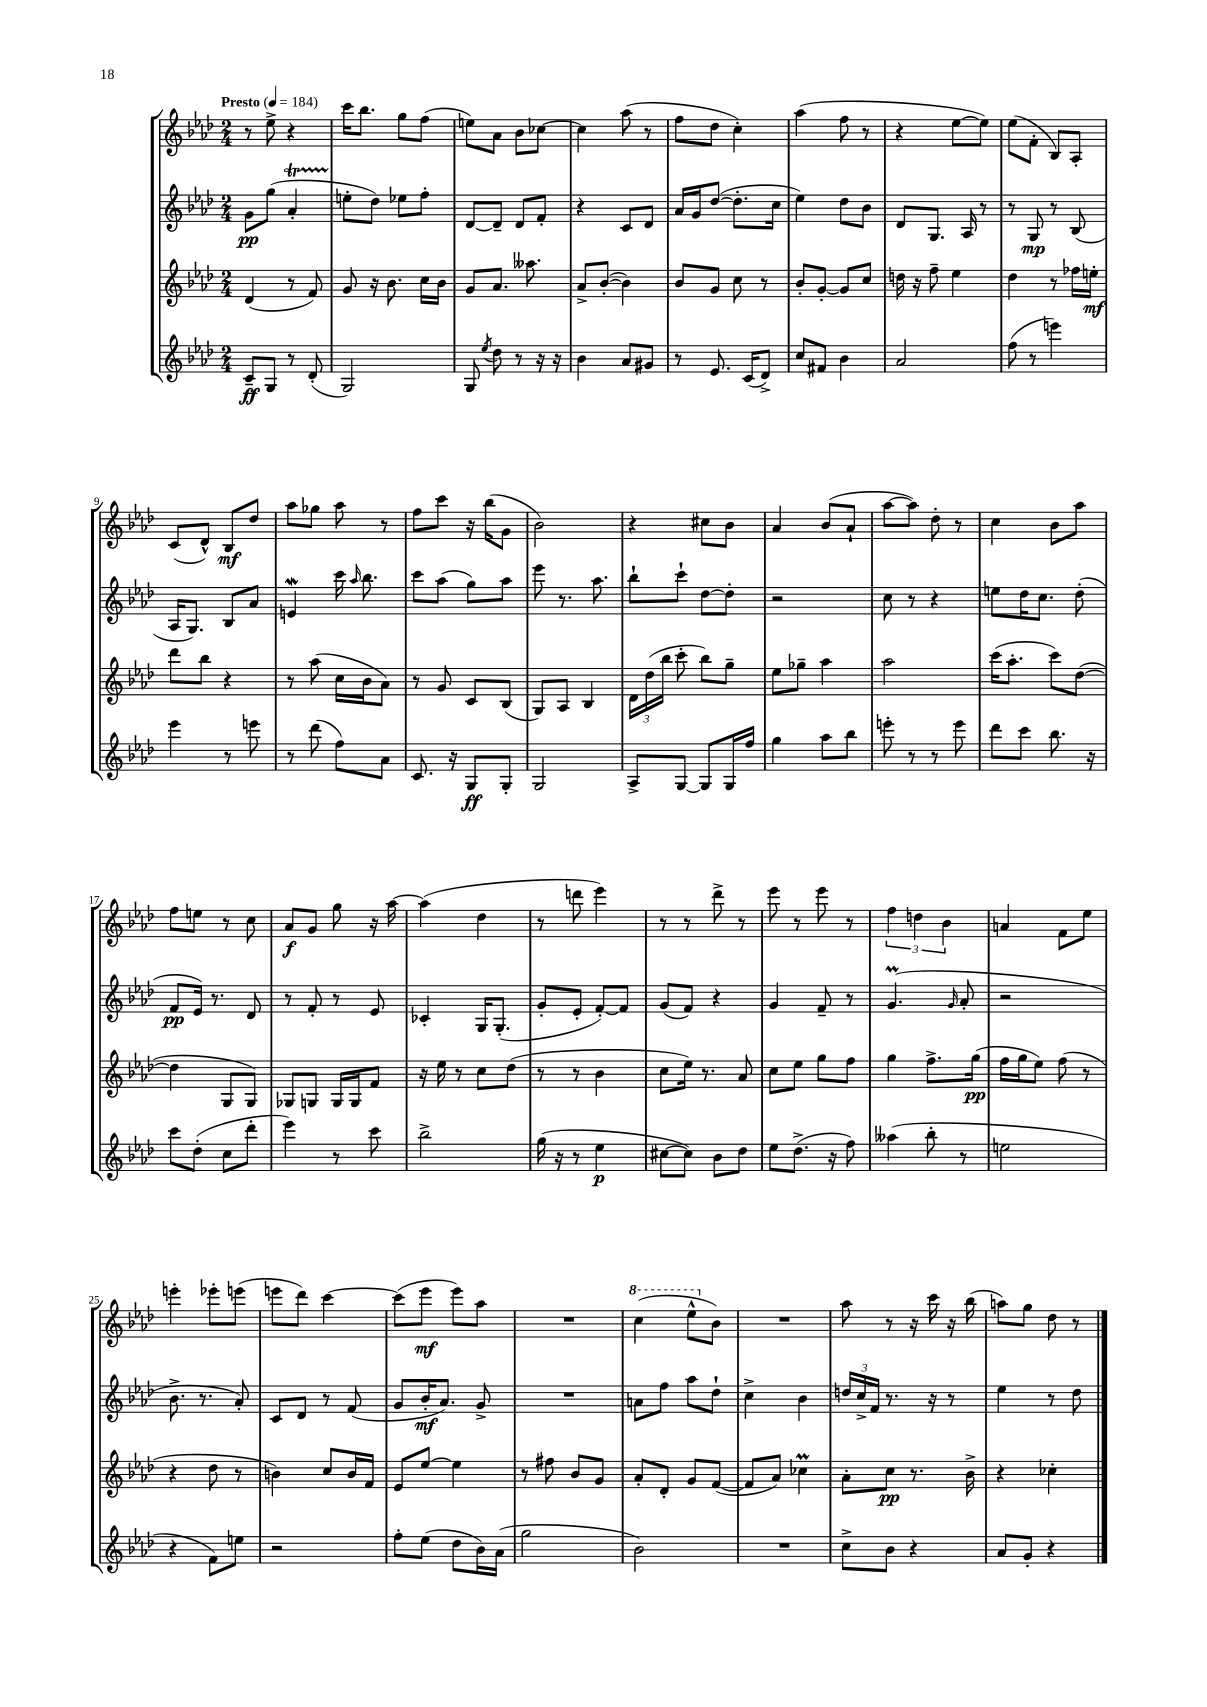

**kern	**dynam	**kern	**dynam	**kern	**dynam	**kern	**dynam
*part4	*part4	*part3	*part3	*part2	*part2	*part1	*part1
*staff4	*staff4	*staff3	*staff3	*staff2	*staff2	*staff1	*staff1
*clefG2	*	*clefG2	*	*clefG2	*	*clefG2	*
*k[b-e-a-d-]	*	*k[b-e-a-d-]	*	*k[b-e-a-d-]	*	*k[b-e-a-d-]	*
*M2/4	*	*M2/4	*	*M2/4	*	*M2/4	*
*MM184	*	*MM184	*	*MM184	*	*MM184	*
=1	=1	=1	=1	=1	=1	=1	=1
!	!	!	!	!	!	!LO:TX:a:B:t=Presto	!
8c~/L	ff	(4d-/	.	8g\L	pp	8r	.
8G/J	.	.	.	(8gg\J	.	8ee-^\	.
8r	.	8r	.	4a-T'/	.	4r	.
(8d-'/	.	8f/)	.	.	.	.	.
=2	=2	=2	=2	=2	=2	=2	=2
2G/)	.	8g/	.	8een'\L	.	16ccc\KL	.
.	.	.	.	.	.	8.bb-\J	.
.	.	16r	.	8dd-\J)	.	.	.
.	.	8.b-\	.	.	.	.	.
.	.	.	.	8ee-X\L	.	8gg\L	.
.	.	16cc\LL	.	8ff'\J	.	(8ff\J	.
.	.	16b-\JJ	.	.	.	.	.
=3	=3	=3	=3	=3	=3	=3	=3
8G/	.	8g/L	.	[8d-/L	.	8een\L)	.
8qee-/	.	.	.	.	.	.	.
8dd-\	.	8.a-/J	.	8d-~/J]	.	8a-\J	.
8r	.	.	.	8d-/L	.	8b-\L	.
.	.	8.aa--X\	.	.	.	.	.
16r	.	.	.	8f'/J	.	[8cc-X\J	.
16r	.	.	.	.	.	.	.
=4	=4	=4	=4	=4	=4	=4	=4
4b-\	.	8a-^/L	.	4r	.	4cc-\]	.
.	.	([8b-'/J	.	.	.	.	.
8a-/L	.	4b-\])	.	8c/L	.	(8aa-\	.
8g#X/J	.	.	.	8d-/J	.	8r	.
=5	=5	=5	=5	=5	=5	=5	=5
8r	.	8b-/L	.	16a-/LL	.	8ff\L	.
.	.	.	.	16g/J	.	.	.
8.e-/	.	8g/J	.	([8dd-/J	.	8dd-\J	.
.	.	8cc\	.	8.dd-'\L]	.	4cc'\)	.
(16c/KL	.	.	.	.	.	.	.
8d-^/J)	.	8r	.	.	.	.	.
.	.	.	.	16cc\Jk	.	.	.
=6	=6	=6	=6	=6	=6	=6	=6
8cc/L	.	8b-'/L	.	4ee-\)	.	(4aa-\	.
8f#X/J	.	[8g'/J	.	.	.	.	.
4b-\	.	8g/L]	.	8dd-\L	.	8ff\	.
.	.	8cc/J	.	8b-\J	.	8r	.
=7	=7	=7	=7	=7	=7	=7	=7
2a-/	.	16ddn\	.	8d-/L	.	4r	.
.	.	16r	.	.	.	.	.
.	.	8ff~\	.	8.G/J	.	.	.
.	.	4ee-\	.	.	.	[8ee-\L	.
.	.	.	.	16A-/	.	.	.
.	.	.	.	8r	.	8ee-\J])	.
=8	=8	=8	=8	=8	=8	=8	=8
(8ff\	.	4dd-\	.	8r	.	(8ee-\L	.
8r	.	.	.	8G/	mp	8f'\J	.
4eeen\)	.	8r	.	8r	.	8B-/L)	.
.	.	16ff-X\LL	.	(8B-/	.	8A-'/J	.
.	.	16een'\JJ	mf	.	.	.	.
!!LO:LB:g=z
=9	=9	=9	=9	=9	=9	=9	=9
4eee-\	.	8ddd-\L	.	16A-/KL	.	(8c/L	.
.	.	.	.	8.G/J)	.	.	.
.	.	8bb-\J	.	.	.	8d-^^/J)	.
8r	.	4r	.	8B-/L	.	8B-/L	mf
8eeen\	.	.	.	8a-/J	.	8dd-/J	.
=10	=10	=10	=10	=10	=10	=10	=10
8r	.	8r	.	4enW/	.	8aa-\L	.
(8ddd-\	.	(8aa-\	.	.	.	8gg-X\J	.
8ff\L)	.	16cc\LL	.	16ccc\	.	8aa-\	.
.	.	.	.	16qqaa-/	.	.	.
.	.	16b-\J	.	8.bb-\	.	.	.
8a-\J	.	8a-\J)	.	.	.	8r	.
=11	=11	=11	=11	=11	=11	=11	=11
8.c/	.	8r	.	8ccc\L	.	8ff\L	.
.	.	8g/	.	(8aa-\J	.	8ccc\J	.
16r	.	.	.	.	.	.	.
8G/L	ff	8c/L	.	8gg\L)	.	16r	.
.	.	.	.	.	.	(16bb-\KL	.
8G'/J	.	(8B-/J	.	8aa-\J	.	8g\J	.
=12	=12	=12	=12	=12	=12	=12	=12
2G/	.	8G/L)	.	8eee-\	.	2b-\)	.
.	.	8A-/J	.	8.r	.	.	.
.	.	4B-/	.	.	.	.	.
.	.	.	.	8.aa-\	.	.	.
=13	=13	=13	=13	=13	=13	=13	=13
8A-^/L	.	24d-\LL	.	8bb-`\L	.	4r	.
.	.	(24dd-\	.	.	.	.	.
.	.	24bb-\JJ	.	.	.	.	.
[8G/J	.	8ccc'\	.	8ccc`\J	.	.	.
8G/L]	.	8bb-\L)	.	[8dd-\L	.	8cc#X\L	.
16G/L	.	8gg~\J	.	8dd-'\J]	.	8b-\J	.
16ff/JJ	.	.	.	.	.	.	.
=14	=14	=14	=14	=14	=14	=14	=14
4gg\	.	8ee-\L	.	2r	.	4a-/	.
.	.	8gg-X~\J	.	.	.	.	.
8aa-\L	.	4aa-\	.	.	.	(8b-/L	.
8bb-\J	.	.	.	.	.	8a-`/J	.
=15	=15	=15	=15	=15	=15	=15	=15
8eeen'\	.	2aa-\	.	8cc\	.	[8aa-\L	.
8r	.	.	.	8r	.	8aa-\J])	.
8r	.	.	.	4r	.	8dd-'\	.
8eee\	.	.	.	.	.	8r	.
=16	=16	=16	=16	=16	=16	=16	=16
8ddd-\L	.	(16ccc\KL	.	8een\L	.	4cc\	.
.	.	8.aa-'\J	.	.	.	.	.
8ccc\J	.	.	.	16dd-\K	.	.	.
.	.	.	.	8.cc\J	.	.	.
8.bb-\	.	8ccc\L)	.	.	.	8b-\L	.
.	.	([8dd-\J	.	(8dd-'\	.	8aa-\J	.
16r	.	.	.	.	.	.	.
!!LO:LB:g=z
=17	=17	=17	=17	=17	=17	=17	=17
8ccc\L	.	4dd-\]	.	8f/L	pp	8ff\L	.
(8dd-'\J	.	.	.	16e-/Jk)	.	8een\J	.
.	.	.	.	8.r	.	.	.
8cc\L	.	8G/L	.	.	.	8r	.
8ddd-'\J	.	8G/J)	.	8d-/	.	8cc\	.
=18	=18	=18	=18	=18	=18	=18	=18
4eee-\)	.	8G-X/L	.	8r	.	8a-/L	f
.	.	8Gn/J	.	8f'/	.	8g/J	.
8r	.	16G/LL	.	8r	.	8gg\	.
.	.	16G/J	.	.	.	.	.
8ccc\	.	8f/J	.	8e-/	.	16r	.
.	.	.	.	.	.	[16aa-\	.
=19	=19	=19	=19	=19	=19	=19	=19
2bb-^\	.	16r	.	4c-X'/	.	(4aa-\]	.
.	.	16ee-\	.	.	.	.	.
.	.	8r	.	.	.	.	.
.	.	8cc\L	.	16G/KL	.	4dd-\	.
.	.	.	.	(8.G'/J	.	.	.
.	.	(8dd-\J	.	.	.	.	.
=20	=20	=20	=20	=20	=20	=20	=20
(16gg\	.	8r	.	8g'/L	.	8r	.
16r	.	.	.	.	.	.	.
8r	.	8r	.	8e-'/J	.	8dddn\	.
4ee-\	p	4b-\	.	[8f'/L)	.	4eee-\)	.
.	.	.	.	8f/J]	.	.	.
=21	=21	=21	=21	=21	=21	=21	=21
[8cc#X\L	.	8cc\L	.	(8g/L	.	8r	.
8cc#\J])	.	16ee-\Jk)	.	8f/J)	.	8r	.
.	.	8.r	.	.	.	.	.
8b-\L	.	.	.	4r	.	8ddd-^\	.
8dd-\J	.	8a-/	.	.	.	8r	.
=22	=22	=22	=22	=22	=22	=22	=22
8ee-\L	.	8cc\L	.	4g/	.	8eee-\	.
(8.dd-^\J	.	8ee-\J	.	.	.	8r	.
.	.	8gg\L	.	8f~/	.	8eee-\	.
16r	.	.	.	.	.	.	.
8ff\)	.	8ff\J	.	8r	.	8r	.
=23	=23	=23	=23	=23	=23	=23	=23
(4aa--X\	.	4gg\	.	(4.gm/	.	6ff\	.
.	.	.	.	.	.	6ddn\	.
8bb-'\	.	8.ff^\L	.	.	.	.	.
.	.	.	.	.	.	6b-\	.
.	.	.	.	16qqg/	.	.	.
8r	.	.	.	8a-'/	.	.	.
.	.	(16gg\Jk	pp	.	.	.	.
=24	=24	=24	=24	=24	=24	=24	=24
2een\	.	16ff\LL	.	2r	.	4an/	.
.	.	16gg\J	.	.	.	.	.
.	.	8ee-\J)	.	.	.	.	.
.	.	(8ff\	.	.	.	8f\L	.
.	.	8r	.	.	.	8ee-\J	.
!!LO:LB:g=z
=25	=25	=25	=25	=25	=25	=25	=25
4r	.	4r	.	8.b-^\	.	4eeen'\	.
.	.	.	.	8.r	.	.	.
8f\L)	.	8dd-\	.	.	.	8eee-X'\L	.
8een\J	.	8r	.	8a-'/)	.	(8eeen\J	.
=26	=26	=26	=26	=26	=26	=26	=26
2r	.	4bn\)	.	8c/L	.	8eeen\L	.
.	.	.	.	8d-/J	.	8ddd-\J)	.
.	.	8cc/L	.	8r	.	[4ccc\	.
.	.	16b/L	.	(8f/	.	.	.
.	.	16f/JJ	.	.	.	.	.
=27	=27	=27	=27	=27	=27	=27	=27
8ff'\L	.	8e-/L	.	8g/L	.	(8ccc\L]	.
(8ee-\J	.	[8ee-/J	.	16b-'/K	mf	8eee-\J	mf
.	.	.	.	8.a-/J)	.	.	.
8dd-\L	.	4ee-\]	.	.	.	8eee-\L)	.
16b-\L)	.	.	.	8g^/	.	8aa-\J	.
(16a-\JJ	.	.	.	.	.	.	.
=28	=28	=28	=28	=28	=28	=28	=28
2gg\	.	8r	.	2r	.	2r	.
.	.	8ff#X\	.	.	.	.	.
.	.	8b-/L	.	.	.	.	.
.	.	8g/J	.	.	.	.	.
=29	=29	=29	=29	=29	=29	=29	=29
*	*	*	*	*	*	*8va	*
2b-\)	.	8a-'/L	.	8an\L	.	(4ccc\	.
.	.	8d-'/J	.	8ff\J	.	.	.
.	.	8g/L	.	8aa-\L	.	8eee-^^\L	.
*	*	*	*	*	*	*X8va	*
.	.	([8f/J	.	8dd-`\J	.	8b-\J)	.
=30	=30	=30	=30	=30	=30	=30	=30
2r	.	8f/L]	.	4cc^\	.	2r	.
.	.	8a-/J)	.	.	.	.	.
.	.	4cc-XM\	.	4b-\	.	.	.
=31	=31	=31	=31	=31	=31	=31	=31
8cc^\L	.	8a-'\L	.	24ddn/LL	.	8aa-\	.
.	.	.	.	24cc^/	.	.	.
.	.	.	.	24f/JJ	.	.	.
8b-\J	.	8cc\J	pp	8.r	.	8r	.
4r	.	8.r	.	.	.	16r	.
.	.	.	.	16r	.	16ccc\	.
.	.	.	.	8r	.	16r	.
.	.	16b-^\	.	.	.	(16bb-\	.
=32	=32	=32	=32	=32	=32	=32	=32
8a-/L	.	4r	.	4ee-\	.	8aan\L)	.
8g'/J	.	.	.	.	.	8gg\J	.
4r	.	4cc-X'\	.	8r	.	8dd-\	.
.	.	.	.	8dd-\	.	8r	.
==	==	==	==	==	==	==	==
*-	*-	*-	*-	*-	*-	*-	*-
